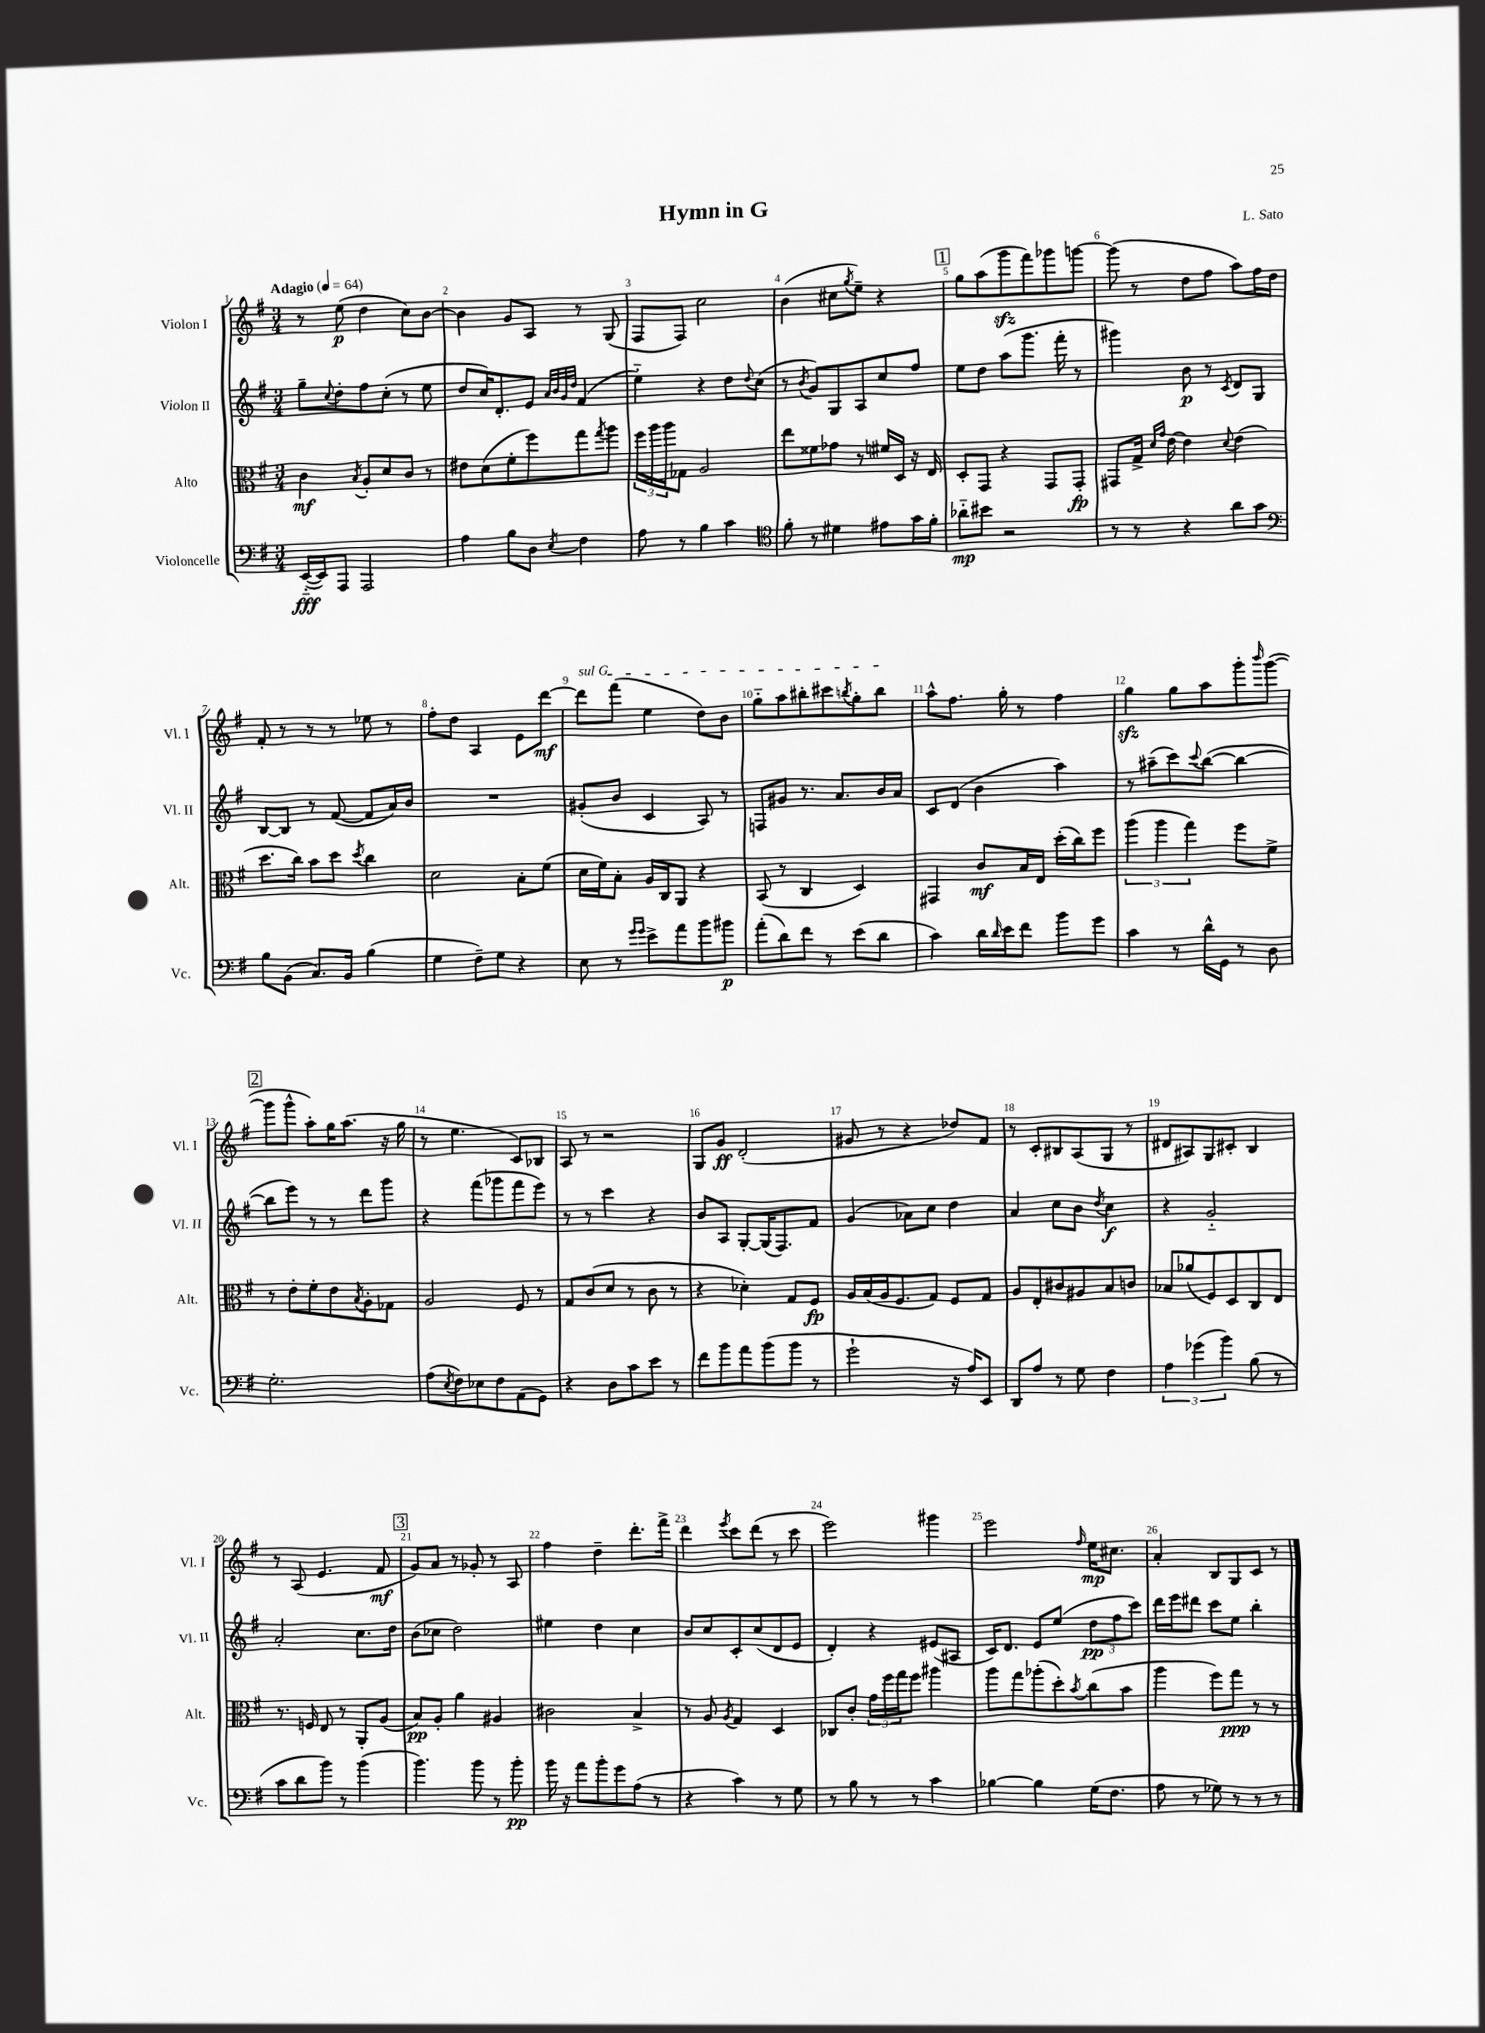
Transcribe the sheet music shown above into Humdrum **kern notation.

**kern	**kern	**kern	**kern
*staff4	*staff3	*staff2	*staff1
*clefF4	*clefC3	*clefG2	*clefG2
*k[f#]	*k[f#]	*k[f#]	*k[f#]
*M3/4	*M3/4	*M3/4	*M3/4
*MM64	*MM64	*MM64	*MM64
([16EE'~	4c	8gg~	8r
16EE])	.	.	.
.	.	8qqcc	.
8AAA	.	8dd'	(8ee
.	8qB	.	.
2AAA	8A'	8ff#	4dd
.	8d	(8cc'	.
.	8c	8r	8cc)
.	8r	8ee	[8b
=	=	=	=
4A	8e#	8dd	4b]
.	(8d	16cc)	.
.	.	8.d'	.
8B	8f#'	.	8g
8D	8ff#)	8e	8A
.	.	32qqa	.
.	.	32qqb	.
.	.	32qqg	.
8qE	.	32qqdd	.
4F#	8gg	(4f#	8r
.	8qgg	.	.
.	8aa	.	(8G
=	=	=	=
8A	24ff#	4ee'~)	8F#
.	24aa	.	.
.	24aa	.	.
8r	8G-	.	8F#)
4B	2A	4r	2cc
4c	.	8dd	.
.	.	8qqdd	.
.	.	(8cc	.
=	=	=	=
*clefC4	*	*	*
8f#'	8ee	8r	(4b
.	.	8qb	.
8r	8f##	8g)	.
4d#	8g-	8G	8cc#
.	.	.	8qgg
.	8r	8A	8ee~)
8e#	16f#	8cc	4r
.	16D	.	.
16g	16r	8ff#	.
16f#'	16E	.	.
=	=	=	=
8a-'~	8D'	8ee	8gg
8b#	8GG	8dd	(8aa
2r	4r	(8aa	8ggg
.	.	8.ggg	8fff#)
.	8GG	.	8ggg-
.	.	16fff#'	.
.	8GG'	8r	[8ggg
=	=	=	=
8r	8GG#	4ggg#)	(8ggg]
8r	16G^	.	8r
.	16qqd	.	.
.	16qqg	.	.
.	[16e	.	.
4r	4e]	8b	8dd
.	.	8r	8ff#
.	8qqd	8qc	.
8a	(4e	8d	8aa)
8g	.	8G	16ff#
.	.	.	16dd
=	=	=	=
*clefF4	*	*	*
8B	8.dd	[8B	8f#'
(8BB	.	8B]	8r
.	16cc)	.	.
8.C)	8b	8r	8r
.	8dd	([8f#	8r
16BB	.	.	.
.	8qdd	.	.
(4B	4cc	8f#]	8ee-
.	.	16a)	8r
.	.	16b	.
=	=	=	=
4G	2d	2.r	8ff#'
.	.	.	8dd
8F#~)	.	.	4A
8G	.	.	.
4r	8B'	.	8e
.	(8f#	.	[8ddd
=	=	=	=
8E	16d	(8g#'	8ddd]
.	16f#)	.	.
8r	8B'	8b	(8fff#
16qqg	.	.	.
16qqg	.	.	.
8e^	16A	4c	4ee
.	16C	.	.
8a	8AA	.	.
8b	4r	8A)	8dd)
8b#	.	8r	8b
=	=	=	=
(8a'	(8BB	8F	8gg'~
8d)	8r	8g#	8aa
8f#	4C	8.r	8bb#'
8r	.	.	8ccc#
.	.	8.a	.
.	.	.	8qbb
(8e	4D)	.	8gg'
8d	.	16b	8bb
.	.	16a	.
=	=	=	=
4c)	4GG#	8c	8aa^^
.	.	(8d	8.ff#
16d	8c	4b	.
16qqd	.	.	.
16e	.	.	16gg'
8f#	16B	.	8r
.	16E	.	.
8b	(16dd'	4aa)	4ff#
.	16cc)	.	.
8g	8ff#	.	.
=	=	=	=
4c	(6aa	8r	4gg
.	.	(8aa#~	.
.	6aa	.	.
8r	.	8ccc)	8gg
.	6gg)	.	.
.	.	8qqccc	.
16d^^	.	([8bb	8aa
16GG	.	.	.
8r	8ff#	4bb_	8ggg'
.	.	.	16qqbbb
8D	8f#^	.	([8ggg
=	=	=	=
2.G'	8r	8bb]	8ggg]
.	8e'	8eee)	8ggg^^
.	8f#'	8r	8aa')
.	8e	8r	16gg
.	.	.	(8.aa
.	8qB	.	.
.	8A'	8ddd	.
.	8G-	8ggg	16r
.	.	.	16gg
=	=	=	=
(8A	2A	4r	8r
8qE	.	.	.
8F#)	.	.	4.ee
8E-	.	(8fff#	.
8F#	.	8ggg-	.
(8AA	8F#	8fff#	8c)
8GG)	8r	8eee)	8B-
=	=	=	=
4r	8G	8r	8A
.	(8c	8r	8r
8D	8d	4ccc	2r
8c	8r	.	.
8e	8c	4r	.
8r	8r	.	.
=	=	=	=
8f#	4r	8b	8G
8b	.	8A	8g
8a	4d-')	[8G'	(2d'
(8b	.	(16G]	.
.	.	8.F#)	.
8b	8G	.	.
8r	8F#	8f#	.
=	=	=	=
2g`	16A	(4g	8g#
.	(16B	.	.
.	16A	.	8r
.	8.F#	.	.
.	.	8a-)	4r
.	8G)	8cc	.
16r	8F#	4dd	8dd-)
16A)	.	.	.
8EE	8G	.	8f#
=	=	=	=
8DD	8A	4a	8r
8A	8E'	.	8c'
8r	8c#	8cc	8B#
8G	8A#	8b	(8A
.	.	8qdd	.
4F#	8B	4cc	8G
.	8c	.	8r
=	=	=	=
6A	8B-	4r	8d#
.	(8a-	.	8A#)
(6g-	.	.	.
.	8F#)	2g'~	8G
6b)	.	.	.
.	8D	.	8c#'
(8B	8C	.	4B
8r	8E	.	.
=	=	=	=
8c	8.r	2a'	8r
8d	.	.	(8A
.	16F	.	.
8b)	8E	.	4.e
8r	8r	.	.
(4b	8AA'	8.cc	.
.	(8A	.	8f#
.	.	16dd	.
=	=	=	=
4.b)	8B)	(8b	8g)
.	8A'	8cc-	8a
.	4a	2dd)	8r
8b	.	.	8g-'
8r	4A#	.	8r
8b'	.	.	8A
=	=	=	=
16b	2c#	4ee#	4ff#
16r	.	.	.
8a	.	.	.
8b'	.	4dd	4dd~
8g	.	.	.
(8A	4B^	4cc	8.ddd'
8r	.	.	.
.	.	.	16fff#^
=	=	=	=
4r	8r	8b	4ddd
.	8A	8cc	.
.	8qA	.	8qeee
4c)	4G	8c'	8ccc
.	.	(8cc	(8ddd
8r	4D	8d	8r
8G	.	8e	8ccc
=	=	=	=
8r	8C-	4d')	2eee)
8B	8c'	.	.
8r	24g	4r	.
.	24ff#	.	.
.	24gg	.	.
8r	8ff#	.	.
4c	4aa#	(8e#	4ggg#
.	.	8A#	.
=	=	=	=
[4B-	8aa	16c)	2eee
.	.	8.d	.
.	8gg	.	.
4B-]	(8aa-'	8e	.
.	8dd')	(8ee	.
.	8qb	.	16qqff#
(16G	(8cc	12dd	16ee
8.F#	.	.	8.cc#
.	.	12ff#	.
.	8b	.	.
.	.	12ccc)	.
=	=	=	=
8A	4aa	16ddd	4a'
.	.	16eee	.
8r	.	8ddd#	.
8G-)	8ff#)	8ccc	8B
8r	8gg	8ee	8G
8r	8r	4bb'	8c
8r	8r	.	8r
==	==	==	==
*-	*-	*-	*-
